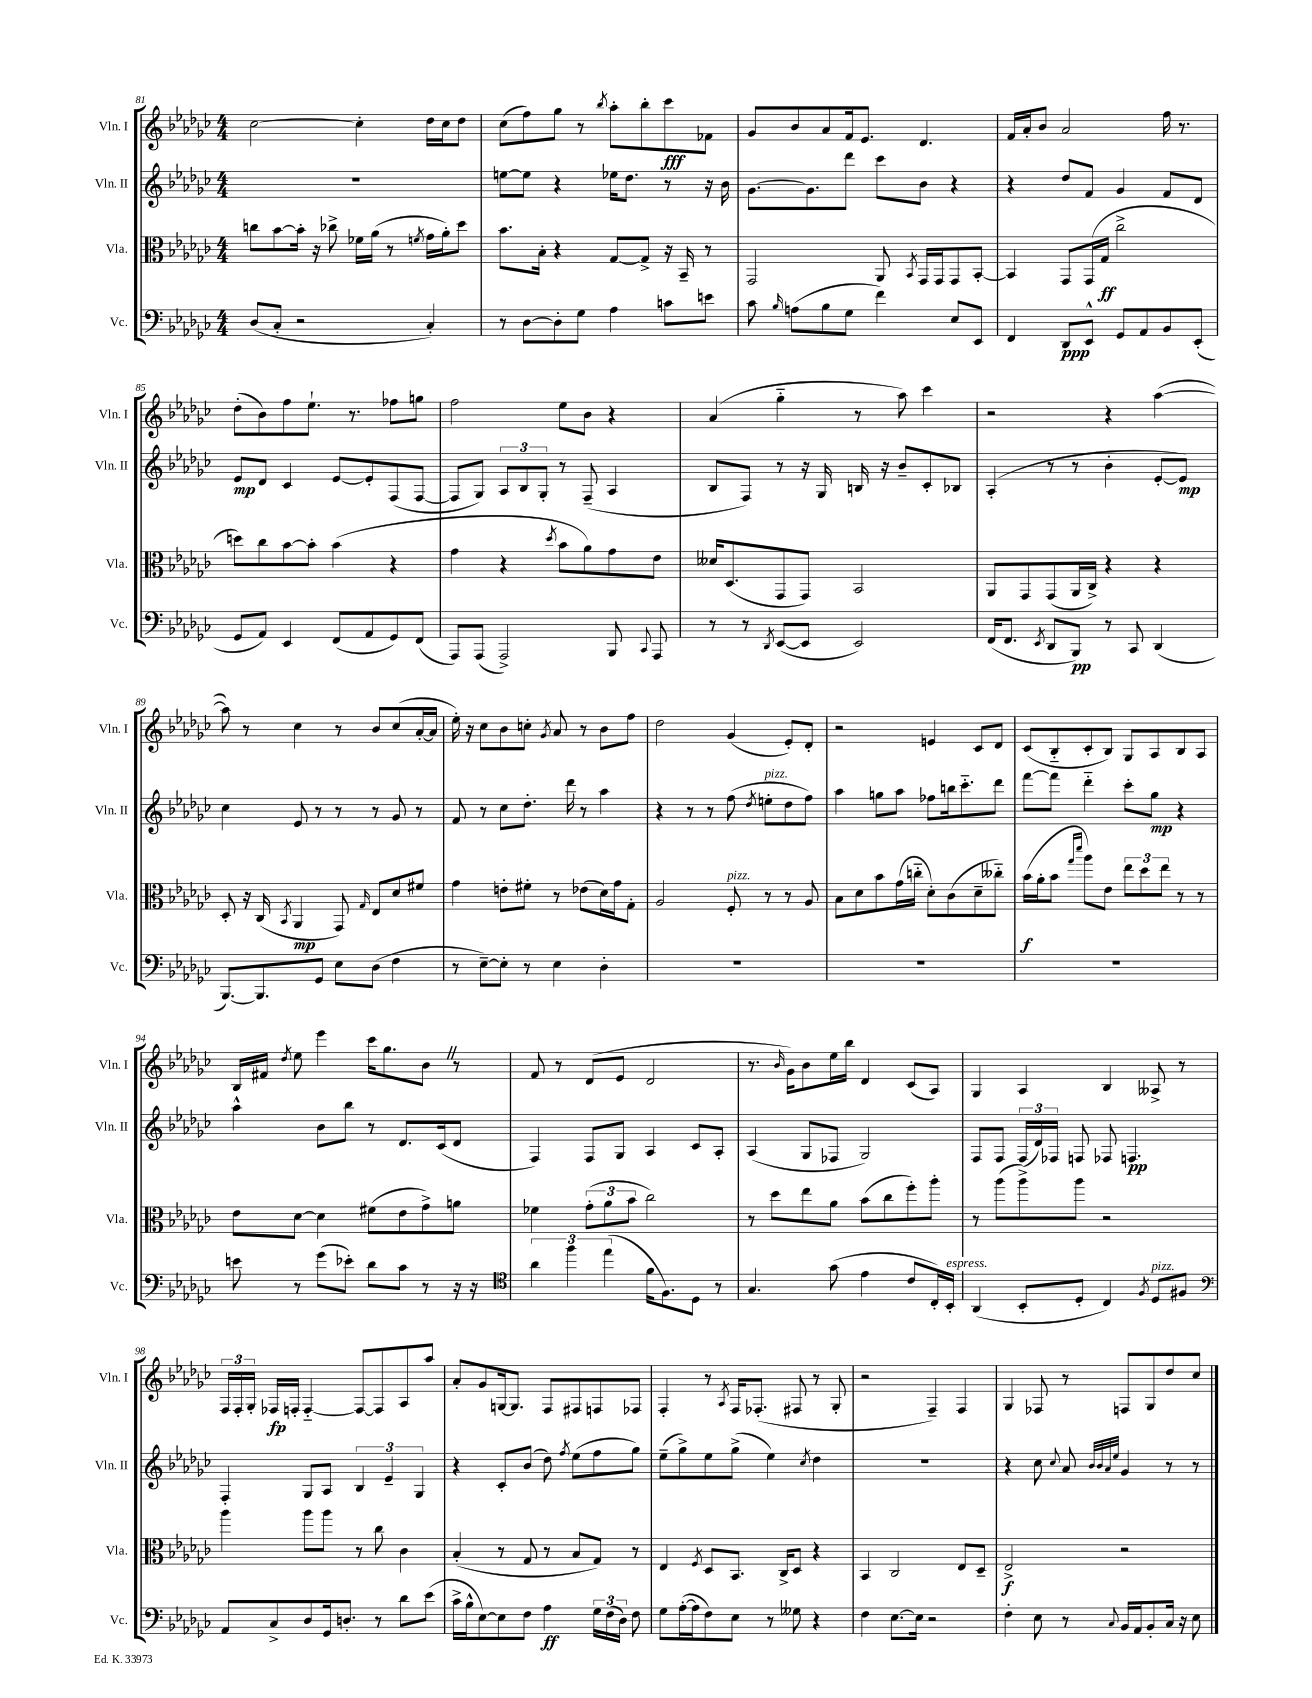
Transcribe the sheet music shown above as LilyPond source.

<<
\new StaffGroup <<
\new Staff = "s0" \with { instrumentName = "Vln. I" shortInstrumentName = "Vln. I" } {
    \clef treble \key ges \major \numericTimeSignature \time 4/4
    \autoBeamOff ces''2~ ces''4-. des''16[ ces''16 des''8] |
    ces''8[( f''8) ges''8] r8 \acciaccatura { bes''8 } aes''8[-. bes''8-. ces'''8\fff fes'8] |
    ges'8[ bes'8 aes'8 f'16 ees'8.] des'4. |
    f'16[ aes'16-. bes'8] aes'2 f''16 r8. |
    des''8[-.( bes'8) f''8 ees''8.]-! r8. fes''8[ g''8] |
    f''2 ees''8[ bes'8] r4 |
    aes'4( ges''4-_ r8 aes''8) ces'''4 |
    r2 r4 aes''4~( |
    aes''8) r8 ces''4 r8 bes'8[ ces''8( aes'16~-. aes'16] |
    ees''16-.) r16 ces''8[ bes'8 c''8]-. \acciaccatura { ges'8 } aes'8 r8 bes'8[ f''8] |
    des''2 ges'4( ees'8[-.) des'8]-. |
    r2 e'4 ces'8[ des'8] |
    ces'8[( bes8-_ ces'8-. bes8]) ges8[ aes8 bes8 aes8] |
    bes16[ fis'16] \acciaccatura { des''8 } ees''8 ees'''4 ces'''16[ ges''8. bes'8] \once \override BreathingSign.text = \markup { \musicglyph "scripts.caesura.straight" } \breathe r8 |
    f'8 r8 des'8[( ees'8] des'2 |
    r8. \grace { bes'16 } ges'16[) bes'8 ees''16 bes''16] des'4 ces'8[( aes8]) |
    ges4 aes4 bes4 aeses8-> r8 |
    \tuplet 3/2 { f16[ f16-. ges16]-. } fes16[\fp f16]-. f4~-_ f8[~ f8 aes8 aes''8] |
    aes'8[-. ges'8 g16~ g8.] f8[ fis8 f8 fes8] |
    f4-. r8 \acciaccatura { aes8 } f16[ fes8.]-.( fis8 r8 ges8-. |
    r2 f4--) f4 |
    ges4 fes8 r8 f8[ ges8 des''8 ces''8] \bar "|." |
}
\new Staff = "s1" \with { instrumentName = "Vln. II" shortInstrumentName = "Vln. II" } {
    \clef treble \key ges \major \numericTimeSignature \time 4/4
    \autoBeamOff R1 |
    e''8[~ e''8] r4 ees''16[ des''8.] r8 r16 bes'16 |
    ges'8.[~ ges'8. des'''8] ces'''8[ bes'8] r4 |
    r4 des''8[ f'8] ges'4 f'8[ des'8] |
    ees'8[\mp des'8] ces'4 ees'8[~ ees'8-. f8( f8]~ |
    f8[ ges8]) \tuplet 3/2 { aes8[ bes8 ges8]-. } r8 f8--( aes4 |
    bes8[ f8]) r8 r16 ges16 b16 r16 bes'8[-- ces'8-. bes8] |
    aes4-.( r8 r8 bes'4-. ees'8[~-. ees'8]\mp) |
    ces''4 ees'8 r8 r8 r8 ges'8 r8 |
    f'8 r8 ces''8[ des''8.]-. des'''16 r8 aes''4 |
    r4 r8 r8 f''8( \acciaccatura { des''8 } e''8[-.^\markup { \italic "pizz." } des''8 f''8]) |
    aes''4 g''8[ aes''8] fes''8[ b''16 ces'''8.-_ des'''8] |
    f'''8[~ f'''8] des'''4-_ ces'''8[-. ges''8]\mp r4 |
    aes''4-^ bes'8[ bes''8] r8 des'8.[ ces'16( des'8] |
    f4) f8[ ges8] aes4 ces'8[ aes8]-. |
    aes4( ges8[ fes8] ges2) |
    f8[ f8] \tuplet 3/2 { f16[( des'16) fes16] } f8 fes8 f4.\pp |
    f4-. ges8[ aes8] \tuplet 3/2 { bes4 ees'4-- ges4 } |
    r4 ces'8[-. bes'8]( des''8) \acciaccatura { f''8 } ees''8[( f''8 ges''8]) |
    ees''8[--( ges''8->) ees''8 ges''8]->( ees''4) \acciaccatura { ces''8 } des''4 |
    R1 |
    r4 ces''8 \appoggiatura { ces''8 } aes'8 \grace { bes'32[ bes'32 aes'32 ees''32] } ges'4 r8 r8 \bar "|." |
}
\new Staff = "s2" \with { instrumentName = "Vla." shortInstrumentName = "Vla." } {
    \clef alto \key ges \major \numericTimeSignature \time 4/4
    \autoBeamOff c''8[ bes'8~ bes'16]-. r16 ces''8-> fes'16[ aes'16]( r8 \acciaccatura { f'8 } ges'16[ aes'16-.) des''8] |
    bes'8.[ bes16]-. r4 ges8[~ ges8]-> r16 bes,16-- r8 |
    ges,2 aes,8 \acciaccatura { bes,8 } ges,16[ ges,16 ges,8 bes,8]~-. |
    bes,4 ges,8[ ges,16( ges16]\ff ces''2-> |
    d''8[) ces''8 bes'8~ bes'8]-. bes'4( r4 |
    ges'4 r4 \acciaccatura { des''8 } bes'8[ aes'8) ges'8 ees'8] |
    deses'16[ des8.( ges,8 ges,8]) bes,2 |
    aes,8[ ges,8 ges,8( aes,16 ces16]->) r4 r4 |
    des8-. r16 ces16( \acciaccatura { bes,8 } aes,4\mp ges,8) \grace { ges16 } ees8[ des'8 fis'8] |
    ges'4 e'8[-. fis'8]-. r8 ees'8[( des'16) ges'16 ges8]-. |
    aes2 f8-.^\markup { \italic "pizz." } r8 r8 aes8 |
    bes8[ des'8 bes'8 ges'16( c''16]-_ des'8[-.) ces'8( des'8-- ceses''8]-_) |
    bes'16[\f( aes'16-. bes'8] \grace { ges''16[ des'''16] } aes''8[) ees'8] \tuplet 3/2 { ees''8[ des''8 ees''8] } r8 r8 |
    ees'8[ des'8]~ des'4 fis'8[( ees'8 ges'8->) a'8] |
    fes'4 \tuplet 3/2 { ges'8[-.( aes'8 bes'8] } ces''2) |
    r8 des''8[ ees''8 aes'8] bes'8[( ces''8 f''8-.) aes''8]-. |
    r8 aes''8[( aes''8->) aes''8] r2 |
    aes''4 aes''8[ aes''8] r8 ces''8 ces'4 |
    bes4-.( r8 ges8 r8 bes8[ ges8]) r8 |
    ees4 \acciaccatura { f8 } des8[ bes,8.] ces16[-> des8] r4 |
    bes,4 ces2 ees8[ des8]-- |
    ees2->\f r2 \bar "|." |
}
\new Staff = "s3" \with { instrumentName = "Vc." shortInstrumentName = "Vc." } {
    \clef bass \key ges \major \numericTimeSignature \time 4/4
    \autoBeamOff des8[( ces8]-. r2 ces4-.) |
    r8 des8[~ des8-. ges8] aes4 c'8[ e'8] |
    ces'8 \grace { bes16 } a8[( bes8 ges8] f'4) ees8[ ees,8] |
    f,4 des,8[\ppp ees,8]-^ ges,8[ aes,8 bes,8 ees,8]-.( |
    ges,8[ aes,8]) ees,4 f,8[( aes,8 ges,8) f,8]( |
    aes,,8[) aes,,8]( aes,,2->) bes,,8 \appoggiatura { ces,8 } aes,,8 |
    r8 r8 \acciaccatura { des,8 } ees,8[~( ees,8] ees,2) |
    f,16[( f,8.] \acciaccatura { ees,8 } des,8[ bes,,8]\pp) r8 ces,8 des,4( |
    bes,,8.[~) bes,,8. ges,8] ees8[ des8]( f4 |
    r8 ees8[~--) ees8]-. r8 ees4 des4-. |
    R1 |
    R1 |
    R1 |
    e'8 r8 ges'8[( ees'8]-.) des'8[ ces'8] r8 r16 r16 |
    \clef tenor \tuplet 3/2 { aes'4 f''4 ees''4( } f'16[ f8.) des8] r8 |
    ges4. ges'8( ees'4 ces'8[ ces16-.) bes,16]-.^\markup { \italic "espress." } |
    aes,4( bes,8[-. des8]-. ces4) \acciaccatura { f8 } des8[^\markup { \italic "pizz." } fis8] |
    \clef bass aes,8[ ces8-> des8 ges,16 d8.]-. r8 des'8[ ees'8]( |
    ces'16[-> bes16-^ ees8~) ees8 f8] aes4\ff \tuplet 3/2 { ges16[ f16( des16]) } f8 |
    ges8[ aes16~-.( aes16 f8) ees8] r8 geses8 r4 |
    f4 ees8.[~ ees16] r2 |
    f4-. ees8 r8 \appoggiatura { ces8 } bes,16[ aes,16 bes,8-. ces16] r16 ees8 \bar "|." |
}
>>
>>
\layout { \context { \Score currentBarNumber = #81 } }
